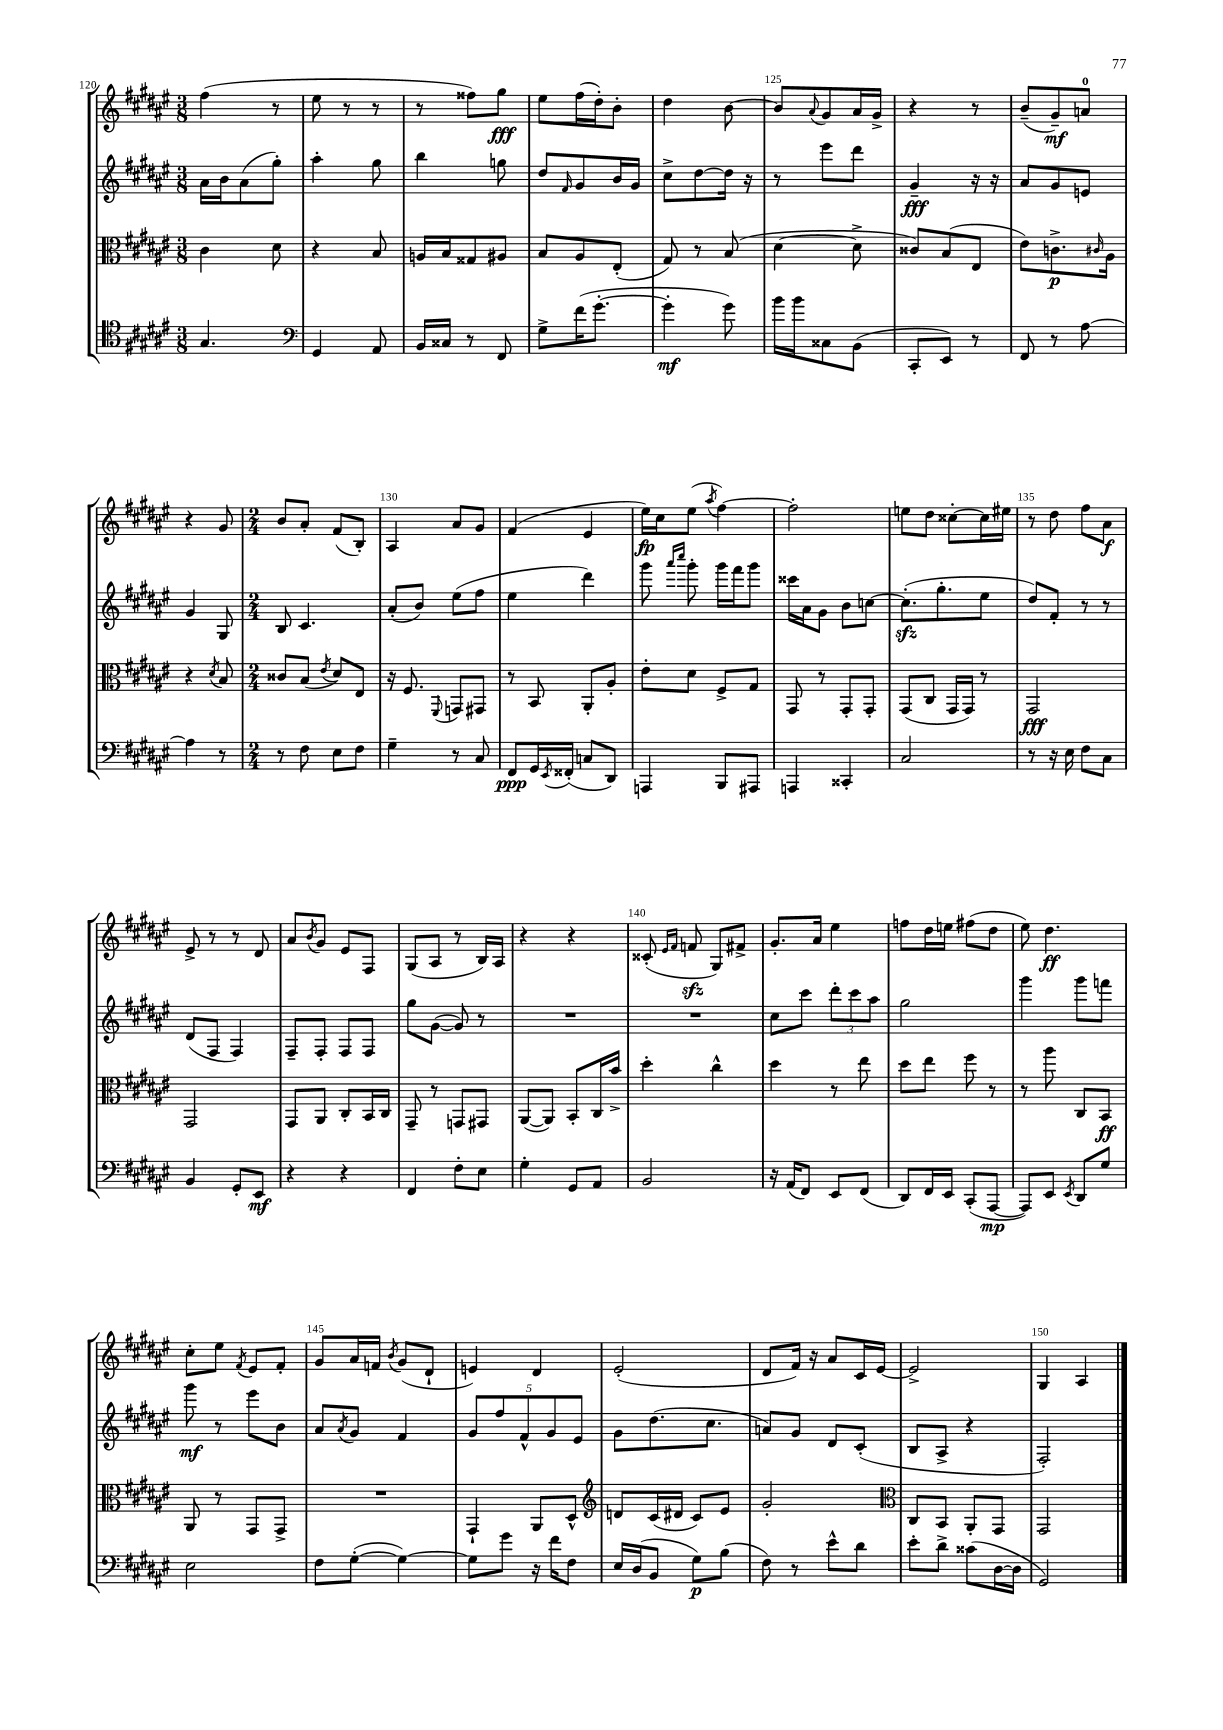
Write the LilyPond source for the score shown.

<<
\new StaffGroup <<
\new Staff = "s0" {
    \clef treble \key fis \major \numericTimeSignature \time 3/8
    fis''4( r8 |
    eis''8 r8 r8 |
    r8 fisis''8) gis''8\fff |
    eis''8 fis''16( dis''16-.) b'8-. |
    dis''4 b'8~ |
    b'8 \appoggiatura { ais'8 } gis'8 ais'16 gis'16-> |
    r4 r8 |
    b'8--( gis'8--\mf) a'8-0 |
    r4 gis'8 |
    \numericTimeSignature \time 2/4 b'8 ais'8-. fis'8( b8-.) |
    ais4 ais'8 gis'8 |
    fis'4( eis'4 |
    eis''16\fp) cis''16 eis''8( \acciaccatura { ais''8 } fis''4~) |
    fis''2-. |
    e''8 dis''8 cisis''8~-. cisis''16 eis''16 |
    r8 dis''8 fis''8 ais'8\f |
    eis'8-> r8 r8 dis'8 |
    ais'8 \acciaccatura { b'8 } gis'8 eis'8 fis8 |
    gis8( ais8 r8 b16) ais16 |
    r4 r4 |
    cisis'8-.( \grace { eis'16 fis'16 } f'8\sfz gis8) fis'8-> |
    gis'8.-. ais'16 eis''4 |
    f''8 dis''16 e''16 fis''8( dis''8 |
    eis''8) dis''4.\ff |
    cis''8-. eis''8 \acciaccatura { fis'8 } eis'8 fis'8-. |
    gis'8 ais'16 f'16 \acciaccatura { b'8 } gis'8( dis'8-! |
    e'4) dis'4 |
    eis'2-.( |
    dis'8 fis'16) r16 ais'8 cis'16 eis'16~ |
    eis'2-> |
    gis4 ais4 \bar "|." |
}
\new Staff = "s1" {
    \clef treble \key fis \major \numericTimeSignature \time 3/8
    ais'16 b'16 ais'8( gis''8-.) |
    ais''4-. gis''8 |
    b''4 g''8 |
    dis''8 \grace { fis'16 } gis'8 b'16 gis'16 |
    cis''8-> dis''8~ dis''16 r16 |
    r8 eis'''8 dis'''8 |
    gis'4--\fff r16 r16 |
    ais'8 gis'8 e'8 |
    gis'4 gis8 |
    \numericTimeSignature \time 2/4 b8 cis'4. |
    ais'8-.( b'8) eis''8( fis''8 |
    eis''4 dis'''4) |
    gis'''8 \grace { ais'''16 cis''''16 } gis'''8-. gis'''16 fis'''16 gis'''8 |
    cisis'''16 ais'16 gis'8 b'8 c''8~ |
    c''8.-.\sfz( gis''8.-. eis''8 |
    dis''8) fis'8-. r8 r8 |
    dis'8( fis8 fis4) |
    fis8-- fis8-. fis8 fis8 |
    gis''8 gis'8~( gis'8) r8 |
    R2 |
    R2 |
    cis''8 cis'''8 \tuplet 3/2 { dis'''8-. cis'''8 ais''8 } |
    gis''2 |
    gis'''4 gis'''8 f'''8 |
    gis'''8\mf r8 eis'''8 b'8 |
    ais'8 \acciaccatura { ais'8 } gis'8 fis'4 |
    \tuplet 5/4 { gis'8 fis''8 fis'8-^ gis'8 eis'8 } |
    gis'8 dis''8.( cis''8. |
    a'8) gis'8 dis'8 cis'8-.( |
    b8 ais8-> r4 |
    fis2-.) \bar "|." |
}
\new Staff = "s2" {
    \clef alto \key fis \major \numericTimeSignature \time 3/8
    cis'4 dis'8 |
    r4 b8 |
    a16 b16 gisis8 ais8 |
    b8 ais8 eis8-.( |
    gis8) r8 b8( |
    dis'4~ dis'8-> |
    cisis'8) b8( eis8 |
    eis'8) c'8.->\p \grace { cis'16 } ais16 |
    r4 \acciaccatura { dis'8 } b8 |
    \numericTimeSignature \time 2/4 cisis'8 b8( \acciaccatura { eis'8 } dis'8) eis8 |
    r16 fis8. \appoggiatura { fis,8 } g,8 gis,8 |
    r8 b,8 ais,8-. ais8-. |
    eis'8-. dis'8 fis8-> gis8 |
    gis,8 r8 gis,8-. gis,8-. |
    gis,8( cis8 gis,16 gis,16) r8 |
    gis,2\fff |
    gis,2 |
    gis,8 ais,8 cis8-. b,16 cis16 |
    gis,8-- r8 g,8 gis,8 |
    ais,8~( ais,8) b,8-. cis16 b'16-> |
    dis''4-. cis''4-^ |
    dis''4 r8 eis''8 |
    dis''8 eis''8 fis''8 r8 |
    r8 ais''8 cis8 b,8\ff |
    ais,8 r8 gis,8 gis,8-> |
    R2 |
    gis,4-! ais,8 dis8-^ |
    \clef treble d'8 cis'16( dis'16 cis'8) eis'8 |
    gis'2-. |
    \clef alto cis8 b,8 ais,8-. gis,8 |
    gis,2 \bar "|." |
}
\new Staff = "s3" {
    \clef tenor \key fis \major \numericTimeSignature \time 3/8
    gis4. |
    \clef bass gis,4 ais,8 |
    b,16 cisis16 r8 fis,8 |
    gis8-> fis'16( gis'8.~-. |
    gis'4-.\mf gis'8) |
    b'16 b'16 cisis8 b,8( |
    cis,8-. eis,8) r8 |
    fis,8 r8 ais8~ |
    ais4 r8 |
    \numericTimeSignature \time 2/4 r8 fis8 eis8 fis8 |
    gis4-- r8 cis8 |
    fis,8\ppp gis,16 \acciaccatura { eis,8 } fisis,16-.( c8 dis,8) |
    a,,4 b,,8 ais,,8 |
    a,,4 cisis,4-. |
    cis2 |
    r8 r16 eis16 fis8 cis8 |
    b,4 gis,8-. eis,8\mf |
    r4 r4 |
    fis,4 fis8-. eis8 |
    gis4-. gis,8 ais,8 |
    b,2 |
    r16 ais,16( fis,8) eis,8 fis,8( |
    dis,8) fis,16 eis,16 cis,8-.( ais,,8~\mp |
    ais,,8) eis,8 \acciaccatura { eis,8 } dis,8 gis8 |
    eis2 |
    fis8 gis8~-.( gis4~) |
    gis8 gis'8 r16 fis'16 fis8 |
    eis16 dis16( b,8 gis8\p) b8( |
    fis8) r8 eis'8-^ dis'8 |
    eis'8-. dis'8-> cisis'8( dis16~ dis16 |
    gis,2) \bar "|." |
}
>>
>>
\layout { \context { \Score currentBarNumber = #120 \override BarNumber.break-visibility = ##(#f #t #t) barNumberVisibility = #(every-nth-bar-number-visible 5) } }
